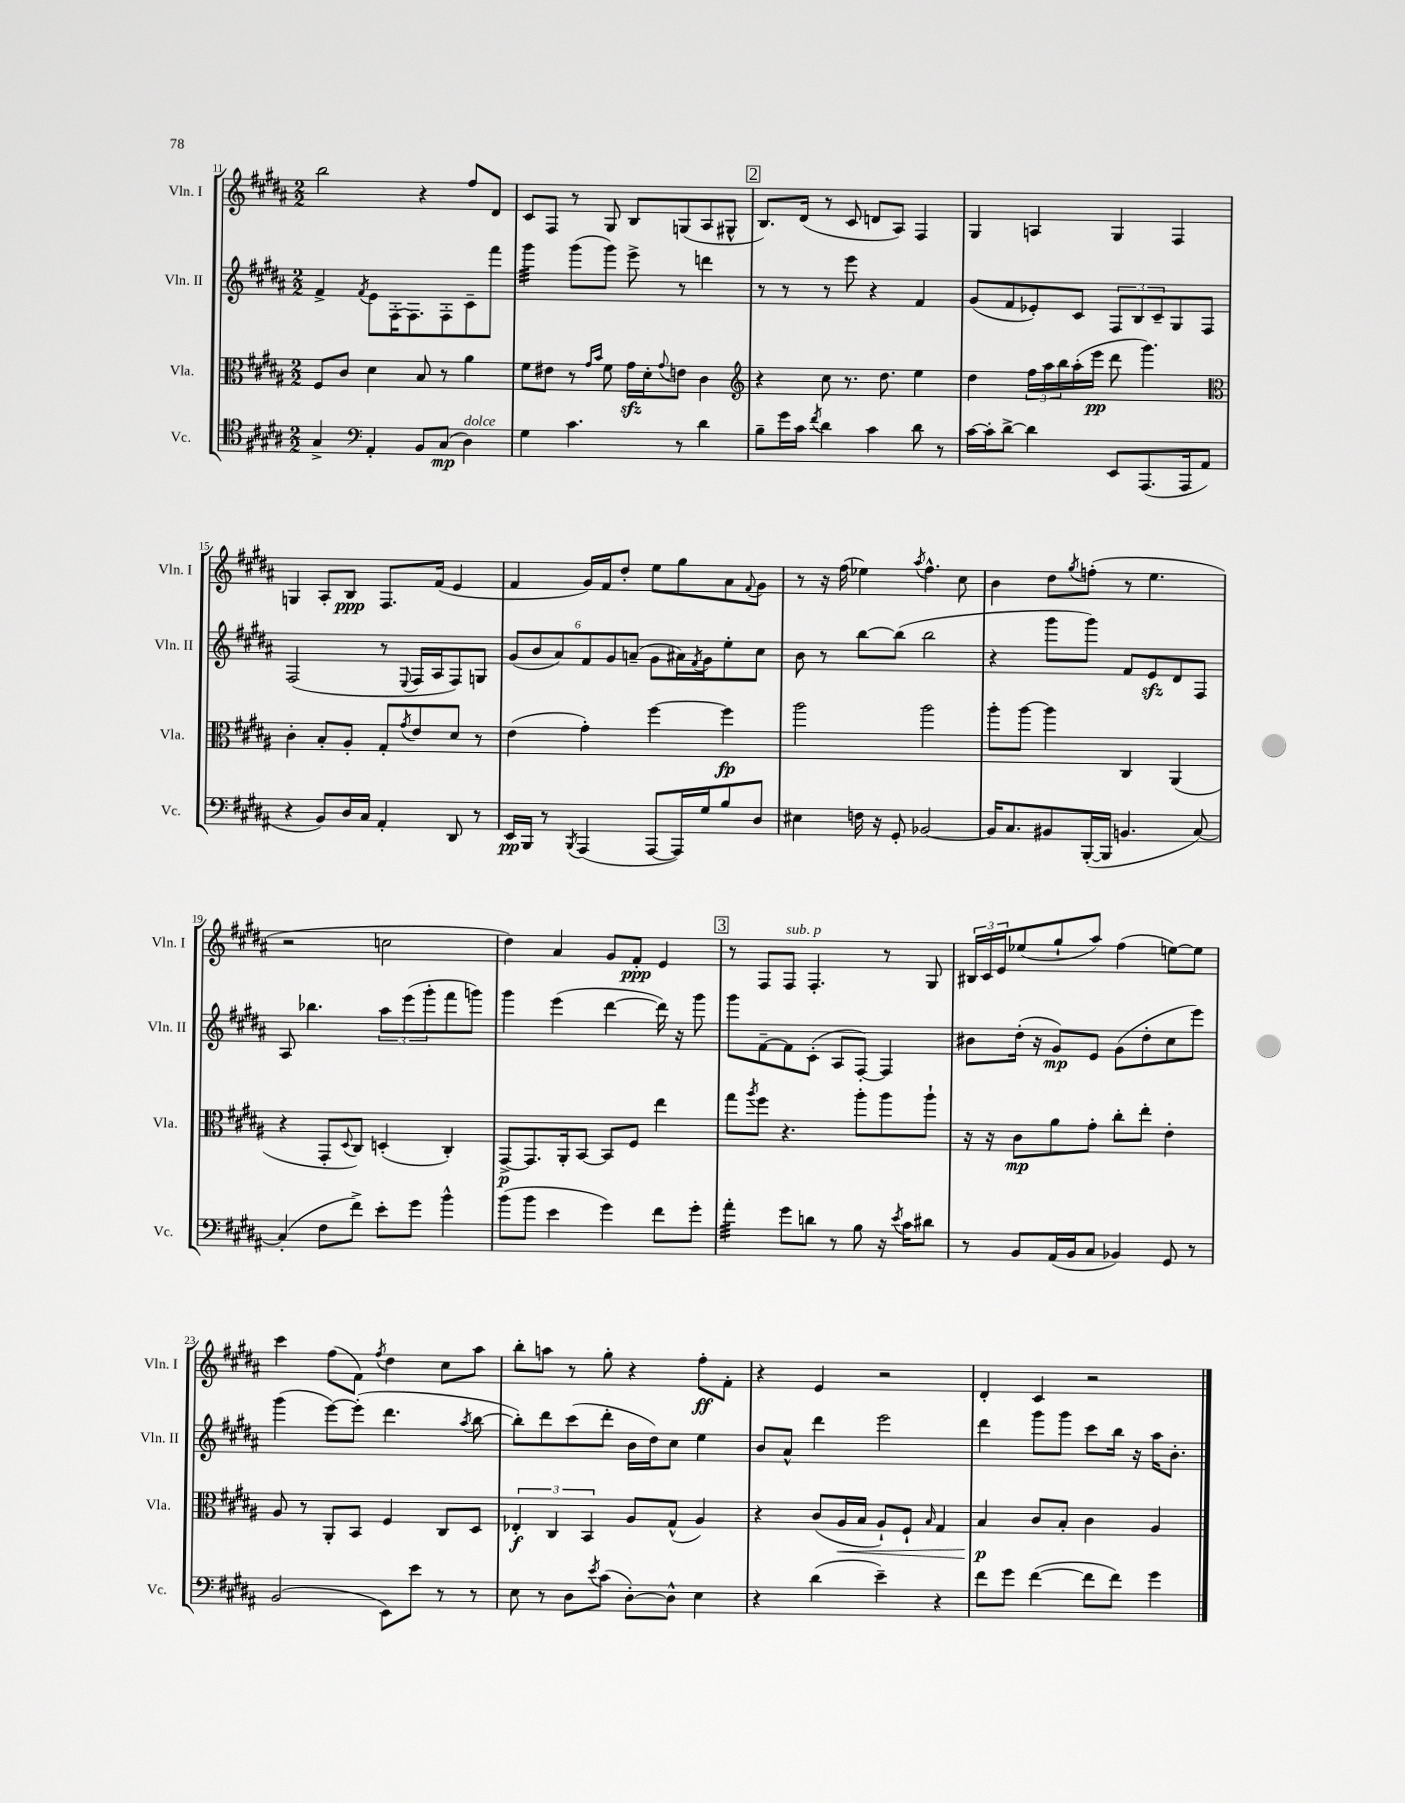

**kern	**kern	**kern	**kern
*staff4	*staff3	*staff2	*staff1
*clefC4	*clefC3	*clefG2	*clefG2
*k[f#c#g#d#a#]	*k[f#c#g#d#a#]	*k[f#c#g#d#a#]	*k[f#c#g#d#a#]
*M2/2	*M2/2	*M2/2	*M2/2
4G#^	8F#	4f#^	2bb
.	8c#	.	.
*clefF4	*	*	*
.	.	8qf#	.
4AA#'	4d#	8e	.
.	.	[16F#'	.
.	.	8.F#]	.
8BB	8B	.	4r
(8C#	8r	8F#'	.
4D#)	4a#	8c#~	8ff#
.	.	8fff#	8d#
=	=	=	=
4G#	8f#	4ggg#	8c#
.	8e#	.	8F#
4.c#	8r	(8ggg#	8r
.	16qqg#	.	.
.	16qqb	.	.
.	8f#	8ggg#)	8G#
.	16g#	8eee^	8B
.	16d#'	.	.
.	8qqg#	.	.
8r	8e	8r	(8G
4d#	4c#	4ddd	8A#
.	.	.	8G#^^
=	=	=	=
*	*clefG2	*	*
8B~	4r	8r	8.B)
16g#	.	8r	.
16c#	.	.	(16d#
8qf#	.	.	.
4d#	8cc#	8r	8r
.	8.r	8eee	8c#
4c#	.	4r	8d
.	8.dd#	.	.
.	.	.	8A#)
8d#	4ee	4f#	4F#
8r	.	.	.
=	=	=	=
[16c#	4dd#	(8g#	4G#
16c#']	.	.	.
[8d#^	.	8f#	.
4d#]	24ff#	8e-')	4A
.	24aa#	.	.
.	24bb	.	.
.	(16aa#'	8c#	.
.	16eee	.	.
8EE	8ddd#	12F#	4G#
.	.	12B	.
(8.AAA#	4.ggg#)	.	.
.	.	12c#~	.
.	.	8G#	4F#
16AAA#	.	.	.
8AA#	.	8F#	.
=	=	=	=
*	*clefC3	*	*
4r	4c#'	(2F#	4G
8BB)	8B'	.	8A#'
16D#	8A#'	.	8B
16C#	.	.	.
4AA#'	8G#'	8r	8.F#
.	8qg#	8qqE	.
.	8e	16F#	.
.	.	16A#	(16f#
8DD#	8d#	8F#)	4e
8r	8r	8G	.
=	=	=	=
16EE	(4e	(12g#	4f#
16BBB	.	.	.
.	.	12b	.
8r	.	.	.
.	.	12a#)	.
8qBBB	.	.	.
(4AAA#	4g#')	12f#	16g#)
.	.	.	16f#
.	.	12g#	.
.	.	.	8dd#'
.	.	(12a~	.
[8AAA#	[4ff#	8g#	8ee
16AAA#])	.	16a#)	8gg#
.	.	8qf#	.
16G#	.	16g#	.
8B	4ff#]	8ee'	8a#
.	.	.	8qqf#
8D#	.	8cc#	8g#
=	=	=	=
4E#	2aa#	8b	8r
.	.	8r	16r
.	.	.	(16ff#
16F	.	[8bb	4ee-)
16r	.	.	.
8GG#'	.	(8bb]	.
.	.	.	8qaa#
[2BB-	2aa#	2bb	4.ff#^^
.	.	.	8cc#
=	=	=	=
16BB-]	8aa#'	4r	4b
8.C#	.	.	.
.	[8aa#	.	.
8BB#	4aa#]	8ggg#	8dd#
.	.	.	8qgg#
([16BBB'	.	8ggg#)	(8ff'
16BBB]	.	.	.
4.BB	4C#	8f#	8r
.	.	8e	4.ee
.	(4AA#	8d#	.
[8C#)	.	8F#	.
=	=	=	=
(4C#']	4r	8A#	2r
.	.	4.bb-	.
8F#	8GG#'	.	.
.	8qqD#	.	.
8f#^)	8C#)	.	.
8e'	(4D'	12aa#	2cc
.	.	(12eee	.
8g#	.	.	.
.	.	12ggg#'	.
4b^^	4C#')	8fff#	.
.	.	8ggg)	.
=	=	=	=
(8b	[8GG#^	4ggg#	4dd#)
8b	8.GG#]	.	.
4e	.	(4eee	4a#
.	16AA#'	.	.
.	[8BB	.	.
4g#)	8BB]	[4ddd#	8g#
.	8F#	.	8f#'
8f#	4ee	16ddd#])	4e
.	.	16r	.
8g#'	.	8ggg#	.
=	=	=	=
4a#'	8gg#	8ggg#	8r
.	8qaa#	.	.
.	8ff#	[8f#~	8F#
8g#	4.r	8f#]	8F#
8d	.	(8c#'	4.F#'
8r	.	8A#	.
8B	8aa#'	[8F#')	.
16r	8aa#	4F#]	8r
8qe	.	.	.
16c#	.	.	.
8d#	8aa#`	.	8G#
=	=	=	=
8r	16r	8b#	24B#
.	.	.	24c#
.	16r	.	.
.	.	.	24e
8BB	8c#	(16dd#'	(8ee-
.	.	16r	.
(16AA#	8a#	8g#)	8gg#`
16BB	.	.	.
8C#	8g#'	8e	8aa#)
4BB-)	8cc#'	(8g#	(4ff#
.	8ee'	8dd#'	.
8GG#	4e'	8cc#	[8ee)
8r	.	8eee)	8ee]
=	=	=	=
(2BB	8A#	(4ggg#	4ccc#
.	8r	.	.
.	8AA#'	[8eee)	(8ff#
.	8BB	(8eee']	8f#)
.	.	.	8qff#
8EE)	4F#	4.ddd#	4dd#
8e	.	.	.
8r	8C#	.	8cc#
.	.	8qaa#	.
8r	8D#	[8bb	8aa#
=	=	=	=
8E	6E-'	8bb'])	8bb'
8r	.	8ddd#	8aa
.	6C#	.	.
8D#	.	(8ccc#	8r
.	6BB	.	.
8qe	.	.	.
(8c#	.	8ddd#'	8gg#'
[8D#')	8A#	16b	4r
.	.	16dd#)	.
8D#^^]	(8G#^^	8cc#	.
4E	4A#)	4ee	8ff#'
.	.	.	8f#'
=	=	=	=
4r	4r	8b	4r
.	.	8a#^^	.
(4d#	(8c#	4ddd#	4e
.	16A#	.	.
.	16B	.	.
4e~)	8A#`)	2eee	2r
.	8F#`	.	.
.	16qqB	.	.
4r	4G#	.	.
=	=	=	=
8f#	4B	4ddd#	4d#'
8g#	.	.	.
([4f#	8c#	8ggg#	4c#
.	8B'	8ggg#	.
8f#]	4c#	8ccc#	2r
8f#)	.	16bb	.
.	.	16r	.
4g#	4A#	16aa#	.
.	.	8.b'	.
==	==	==	==
*-	*-	*-	*-
